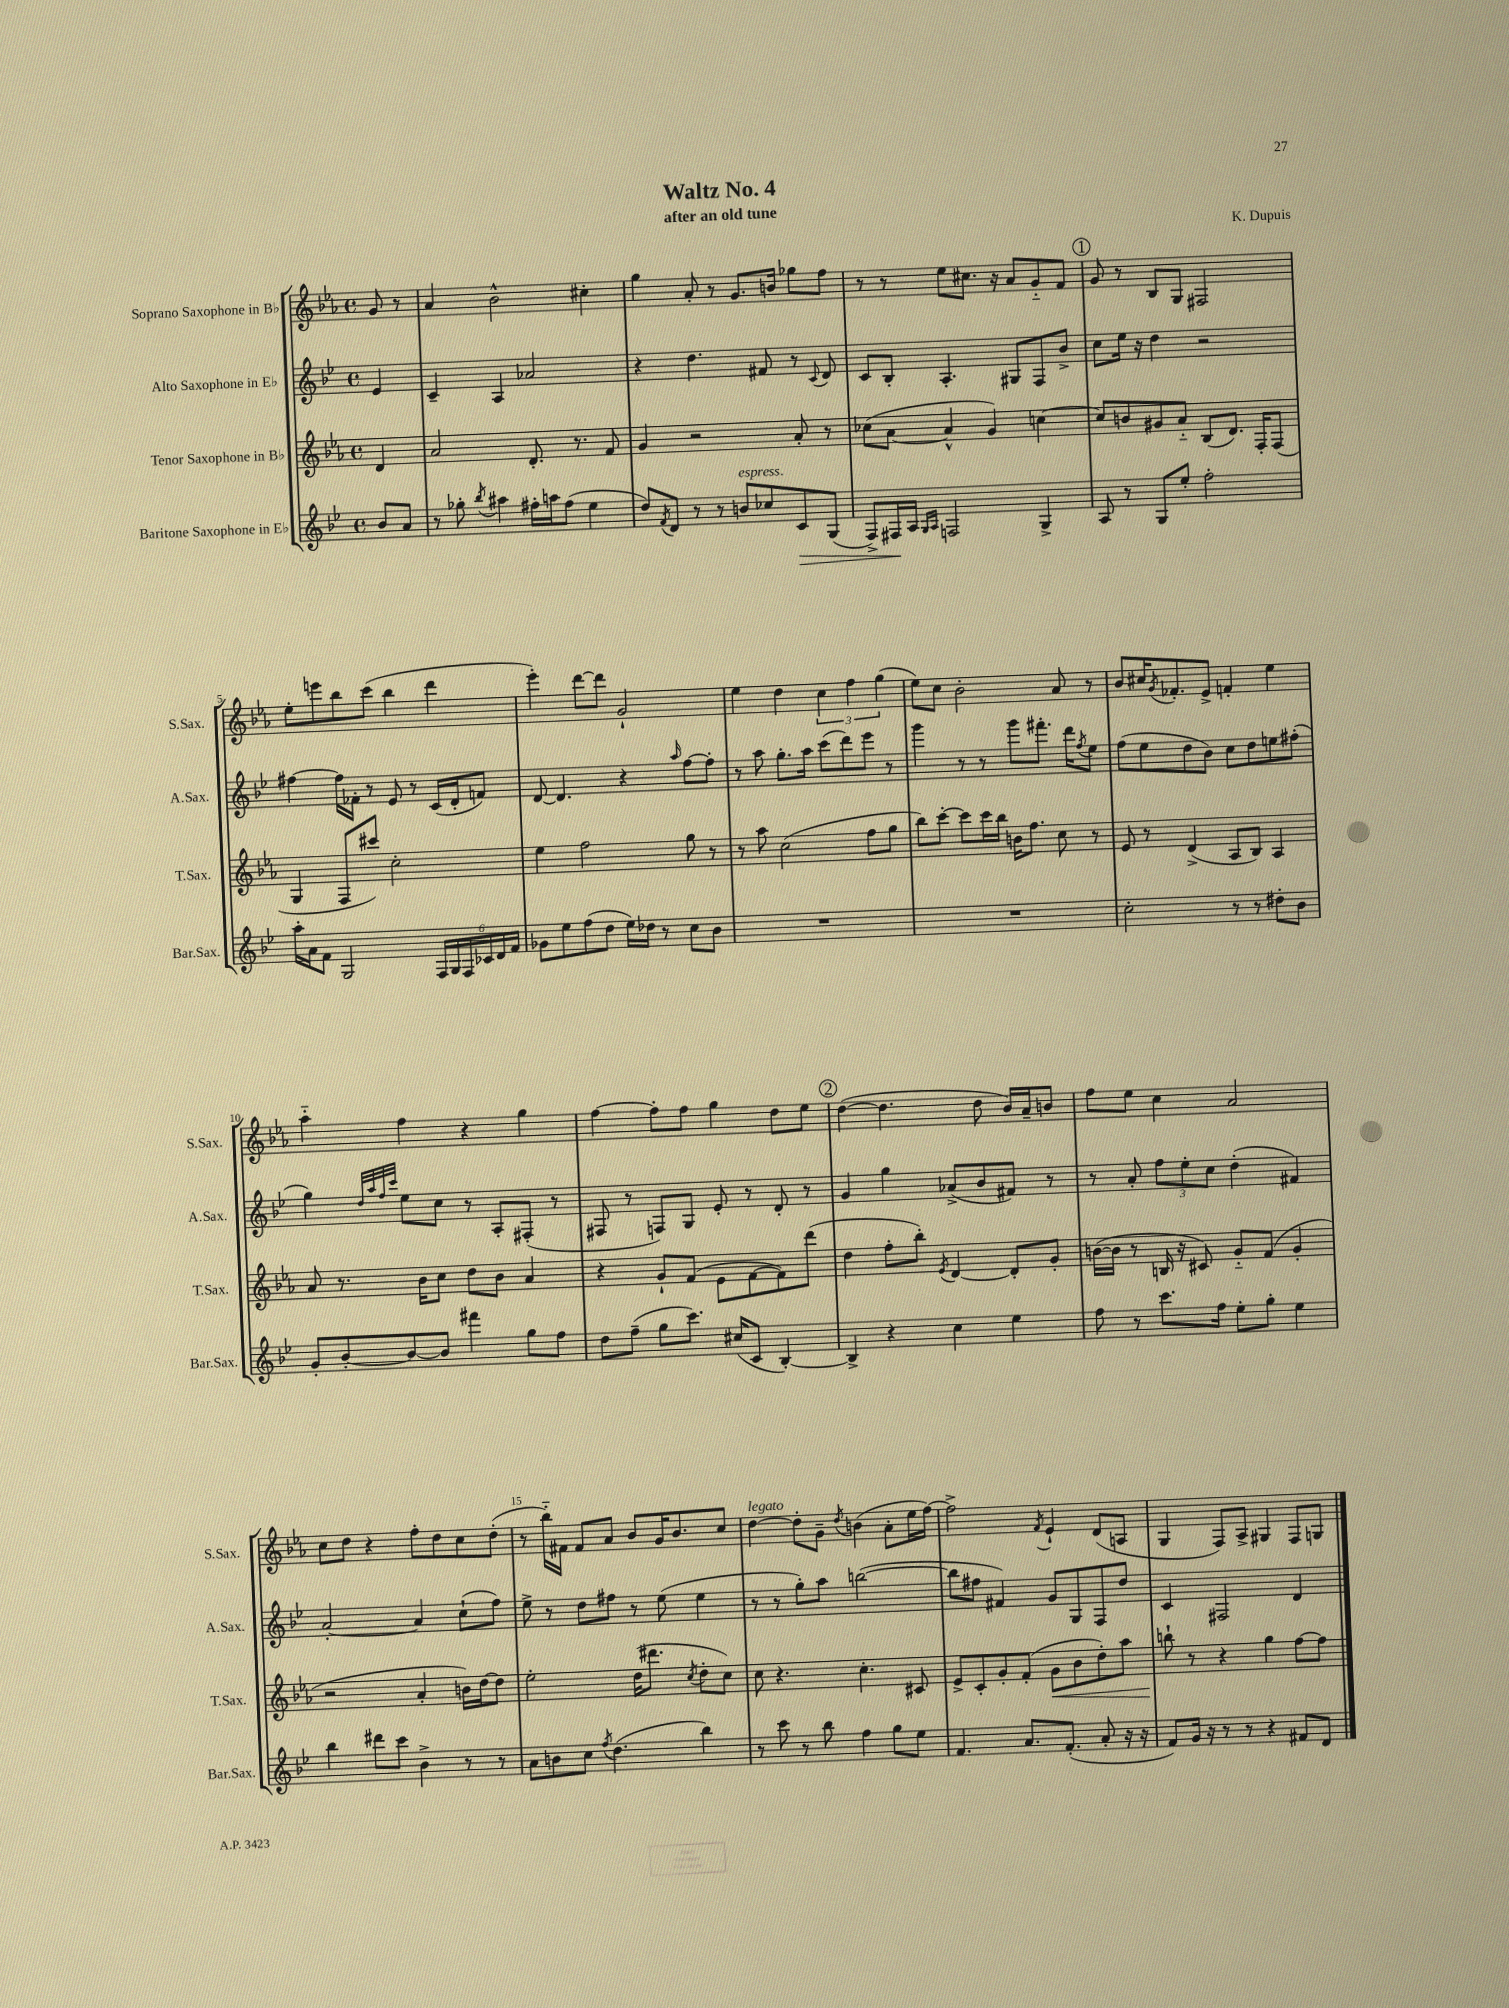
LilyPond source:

\header { title = "Waltz No. 4" composer = "K. Dupuis" subtitle = "after an old tune" }
<<
\new StaffGroup <<
\new Staff = "s0" \with { instrumentName = "Soprano Saxophone in Bb" shortInstrumentName = "S.Sax." } {
    \clef treble \key ees \major \defaultTimeSignature \time 4/4 \partial 4
    g'8 r8 |
    aes'4 bes'2-^ cis''4-. |
    g''4 aes'8-. r8 g'8. b'16 ges''8 f''8 |
    r8 r8 ees''8 cis''8. r16 aes'8 g'8-_ f'8 |
    \mark \markup { \circle "1" } g'8 r8 bes8 g8 fis2 |
    ees''8-. e'''8 bes''8 c'''8( bes''4 d'''4 |
    ees'''4-.) d'''8~ d'''8 g'2-! |
    ees''4 d''4 \tuplet 3/2 { c''4 f''4 g''4( } |
    ees''8) c''8 bes'2-. aes'8 r8 |
    bes'8 cis''16 \acciaccatura { g'8 } fes'8.-. ees'8-> f'4-. ees''4 |
    aes''4-_ f''4 r4 g''4 |
    f''4~ f''8-. f''8 g''4 d''8 ees''8 |
    \mark \markup { \circle "2" } d''4~( d''4. d''8 bes'16) aes'16-- b'8 |
    f''8 ees''8 c''4 aes'2 |
    c''8 d''8 r4 f''8-. d''8 c''8 d''8-.( |
    r8 bes''16-_) fis'16 fis'8 aes'8 bes'8 g'16 bes'8. c''8 |
    d''4~^\markup { \italic "legato" } d''8-. g'8-- \acciaccatura { d''8 } b'4( aes'8-. ees''16 f''16~) |
    f''2-> \acciaccatura { f'8 } ees'4-! d'8( a8 |
    g4 f8) aes8-> gis4 f8 g8 \bar "|." |
}
\new Staff = "s1" \with { instrumentName = "Alto Saxophone in Eb" shortInstrumentName = "A.Sax." } {
    \clef treble \key bes \major \defaultTimeSignature \time 4/4 \partial 4
    ees'4 |
    c'4-- a4 aes'2 |
    r4 d''4. fis'8 r8 \appoggiatura { c'8 } d'8 |
    c'8 bes8-. a4.-. gis8 f8 bes'8-> |
    \mark \markup { \circle "1" } c''8 ees''16 r16 d''4 r2 |
    fis''4~ fis''16 fes'16-. r8 ees'8 r8 c'16( d'16-. f'8) |
    d'8~ d'4. r4 \grace { a''16 } f''8~ f''8-. |
    r8 a''8 g''8.-. a''16 c'''8( d'''8) ees'''8 r8 |
    g'''4 r8 r8 g'''8 fis'''8.-. d'''16 \acciaccatura { f''8 } ees''8 |
    f''8( ees''8 d''8 bes'8) c''8 d''8 e''8 fis''8-.( |
    g''4) \grace { d''32 a''32 f''32 c'''32 } ees''8 c''8 r8 a8-. fis8-.( r8 |
    fis8 r8 f8) g8 ees'8-. r8 d'8-. r8 |
    \mark \markup { \circle "2" } g'4 g''4 aes'8->( bes'8 fis'8) r8 |
    r8 a'8-. \tuplet 3/2 { f''8 ees''8-. c''8 } d''4-.( fis'4) |
    a'2~-. a'4 c''8-!( f''8) |
    ees''8-> r8 d''8 fis''8 r8 ees''8( ees''4 |
    r8 r8 g''8-.) a''8 b''2~( |
    b''8 fis''8 fis'4) g'8 g8 f8 d''8 |
    c'4 fis2 d'4 \bar "|." |
}
\new Staff = "s2" \with { instrumentName = "Tenor Saxophone in Bb" shortInstrumentName = "T.Sax." } {
    \clef treble \key ees \major \defaultTimeSignature \time 4/4 \partial 4
    d'4 |
    aes'2 d'8.-. r8. f'8 |
    g'4 r2 aes'8-. r8 |
    ces''8( aes'8~ aes'4-^ g'4) c''4~ |
    \mark \markup { \circle "1" } c''8 b'8 gis'8 aes'8-_ bes8( d'8.) f16-. f8( |
    g4 f8 cis'''8) c''2-. |
    ees''4 f''2 g''8 r8 |
    r8 aes''8 c''2( f''8 g''8 |
    bes''8) c'''8~-. c'''8 c'''16 bes''16 b'16 f''8. c''8 r8 |
    ees'8 r8 d'4->( aes8 bes8) aes4 |
    aes'8 r8. bes'16 c''8 d''8 bes'8 aes'4 |
    r4 g'8-! f'8( ees'8 f'8~ f'8) d'''8( |
    \mark \markup { \circle "2" } d''4 f''8-. bes''8-.) \acciaccatura { ees'8 } d'4~ d'8-. g'8-. |
    b'16~( b'16 r8 b16 r16 cis'8) g'8-_ f'8( g'4-. |
    r2 aes'4-. b'16) d''16~ d''8 |
    ees''2-. d''16( dis'''8. \acciaccatura { c''8 } d''8-. c''8) |
    c''8 r4. c''4.-. cis'8 |
    ees'8-> c'8-. g'8-. f'8-.( g'8\< bes'8 d''8-.) aes''8 |
    b''8-!\! r8 r4 g''4 f''8~ f''8 \bar "|." |
}
\new Staff = "s3" \with { instrumentName = "Baritone Saxophone in Eb" shortInstrumentName = "Bar.Sax." } {
    \clef treble \key bes \major \defaultTimeSignature \time 4/4 \partial 4
    bes'8 a'8 |
    r8 ges''8-. \acciaccatura { bes''8 } ais''4 fis''16-. a''16 fis''8( ees''4 |
    d''8) \acciaccatura { f'8 } d'8 r8 r8 b'8^\markup { \italic "espress." } ces''8 c'8\> g8( |
    f8->) fis16\! a16 \grace { g16 a16 } f2 g4-> |
    \mark \markup { \circle "1" } a8 r8 g8 ees''8-. f''2-. |
    a''16-. a'16 f'8 g2 \tuplet 6/4 { f16 g16 f16 ces'16 d'16 f'16 } |
    ges'8 ees''8 f''8( d''8 ees''16) des''16 r8 c''8 bes'8 |
    R1 |
    R1 |
    c''2-. r8 r8 dis''8-. bes'8 |
    g'8-. bes'8~-. bes'8~ bes'8 fis'''4 g''8 f''8 |
    d''8 f''8--( g''8 c'''8.) cis''16( c'8 bes4~-.) |
    \mark \markup { \circle "2" } bes4-> r4 c''4 ees''4 |
    f''8 r8 c'''8. f''16 ees''8-. g''8-. ees''4 |
    bes''4 dis'''8 c'''8 bes'4-> r8 r8 |
    a'8 b'8 c''8 \acciaccatura { f''8 } d''4.( bes''4) |
    r8 c'''8 r8 bes''8 f''4 g''8 ees''8 |
    f'4. a'8. f'8.-.( a'8-. r16 r16 |
    f'8) g'16 r16 r8 r8 r4 fis'8 d'8 \bar "|." |
}
>>
>>
\layout { \context { \Score \override BarNumber.break-visibility = ##(#f #t #t) barNumberVisibility = #(every-nth-bar-number-visible 5) } }
